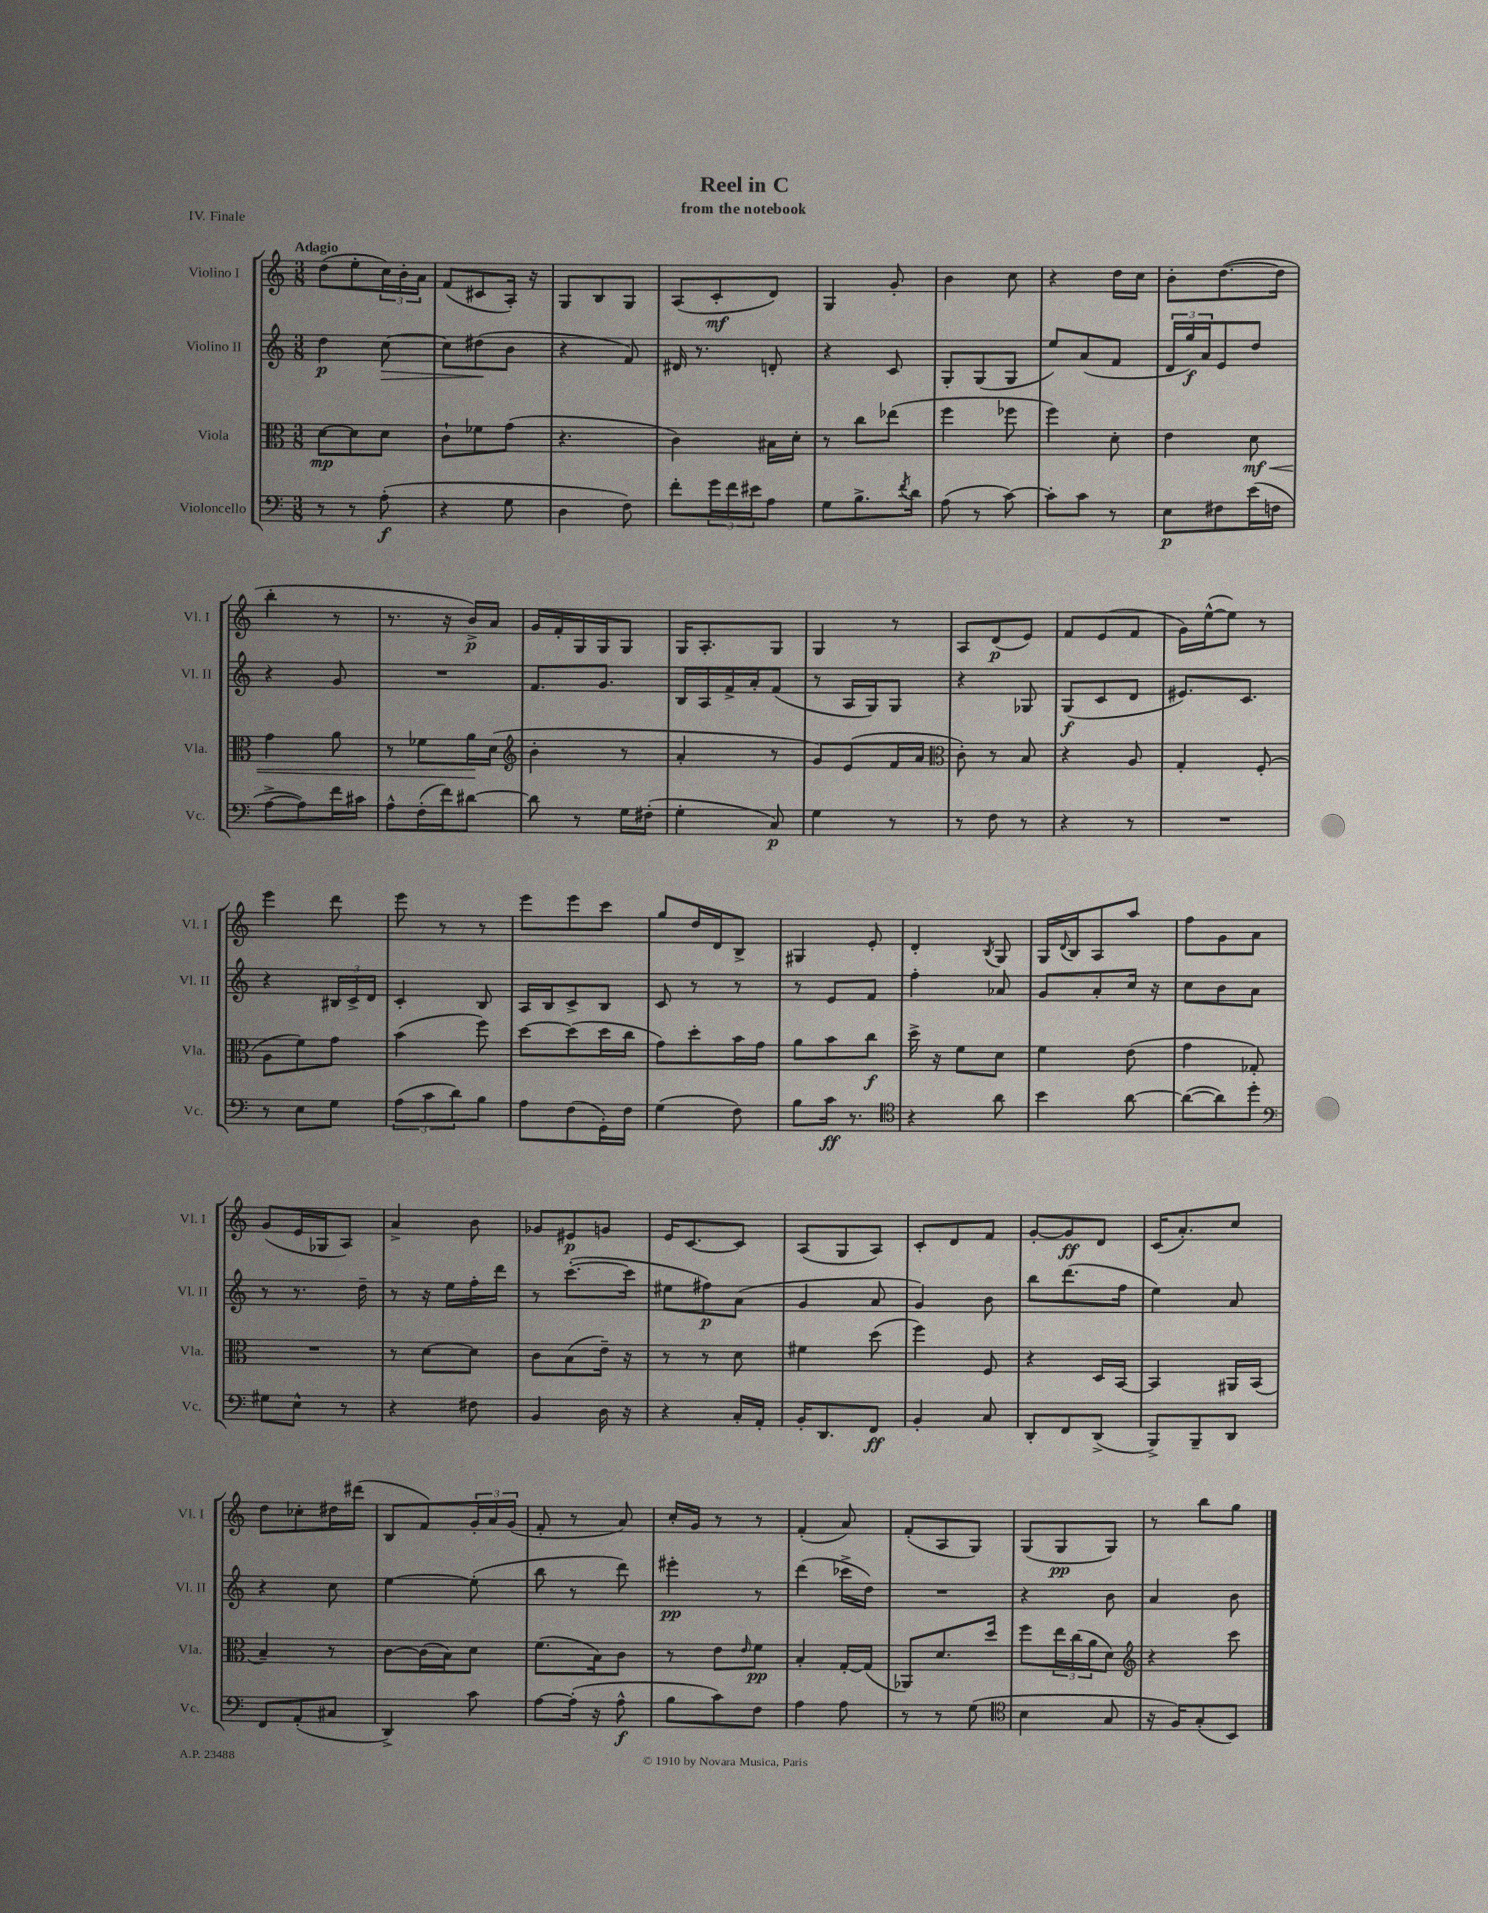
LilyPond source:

\header { title = "Reel in C" subtitle = "from the notebook" piece = "IV. Finale" }
<<
\new StaffGroup <<
\new Staff = "s0" \with { instrumentName = "Violino I" shortInstrumentName = "Vl. I" } {
    \clef treble \key c \major \numericTimeSignature \time 3/8 \tempo "Adagio"
    d''8( e''8-. \tuplet 3/2 { c''16) b'16-. a'16 } |
    f'8( cis'8 a16-.) r16 |
    g8 b8 g8 |
    a8( c'8-.\mf d'8) |
    g4 g'8-. |
    b'4 c''8 |
    r4 d''16 c''16 |
    b'8-. d''8.~( d''16 |
    b''4-. r8 |
    r8. r16 b'16->\p) a'16 |
    g'16 f'16-. g16 g16 g8 |
    g16 a8.-. g8 |
    g4 r8 |
    a8 d'8\p( e'8) |
    f'8 e'8( f'8 |
    g'16) e''16~-^( e''8) r8 |
    e'''4 d'''8 |
    e'''8 r8 r8 |
    e'''8 e'''8 c'''8 |
    g''8 d''16 d'16 b8-> |
    gis4 e'8-. |
    d'4-. \acciaccatura { b8 } g8 |
    g16 \appoggiatura { d'8 } b16 a8 a''8 |
    f''8 g'8 a'8 |
    g'8( e'16 ges16 a8) |
    a'4-> b'8 |
    ges'8 eis'8\p g'8 |
    e'16 c'8.~ c'8 |
    a8( g8 a8) |
    c'8-. d'8 f'8 |
    g'8~-. g'8\ff d'8 |
    c'16( a'8.-.) c''8 |
    d''8 ces''8-. dis''16 dis'''16( |
    b8 f'8) \tuplet 3/2 { g'16-. a'16 g'16( } |
    f'8-. r8 a'8) |
    c''16-. g'16 r8 r8 |
    f'4-.( a'8) |
    f'8-.( a8 g8) |
    g8( g8\pp g8) |
    r8 b''8 g''8 \bar "|." |
}
\new Staff = "s1" \with { instrumentName = "Violino II" shortInstrumentName = "Vl. II" } {
    \clef treble \key c \major \numericTimeSignature \time 3/8
    d''4\p c''8~\> |
    c''8 dis''8\!( b'8 |
    r4 f'8) |
    dis'16 r8. d'8-. |
    r4 c'8 |
    g8-. g8( g8 |
    e''8) a'8( f'8 |
    \tuplet 3/2 { d'16 g''16\f) a'16 } e'8 d''8 |
    r4 g'8 |
    R4. |
    f'8. g'8. |
    b16 a16 f'16-> a'16-. f'8( |
    r8 a16 g16) g8 |
    r4 ges8 |
    g8\f( c'8 d'8 |
    eis'8.) c'8. |
    r4 \tuplet 3/2 { bis16 c'16-> d'16 } |
    c'4-. b8 |
    a16 b16 c'8-> b8 |
    c'8 r8 r8 |
    r8 e'8 f'8 |
    f''4-. aes'8 |
    g'8 a'8-. c''16 r16 |
    c''8 b'8 a'8 |
    r8 r8. d''16-- |
    r8 r16 e''16 f''16-. d'''16 |
    r8 c'''8.~-.( c'''16 |
    eis''8 fis''8\p) a'8( |
    g'4 a'8 |
    g'4) b'8 |
    b''8 d'''8.( f''16 |
    e''4) a'8 |
    r4 c''8 |
    e''4~ e''8-.( |
    b''8 r8 d'''8) |
    eis'''4-.\pp r8 |
    d'''4( ces'''16-> d''16) |
    R4. |
    r4 b'8 |
    a'4 b'8 \bar "|." |
}
\new Staff = "s2" \with { instrumentName = "Viola" shortInstrumentName = "Vla." } {
    \clef alto \key c \major \numericTimeSignature \time 3/8
    d'8~\mp d'8 d'8 |
    c'8-! fes'8 g'8( |
    r4. |
    c'4) bis16 d'16-. |
    r8 c''8 ees''8( |
    f''4 fes''8 |
    f''4) d'8-. |
    e'4 d'8\mf\< |
    g'4 a'8 |
    r8 fes'8 a'16\! d'16( |
    \clef treble b'4-. r8 |
    a'4-. r8 |
    g'8) e'8( f'16 a'16 |
    \clef alto c'8-.) r8 b8 |
    r4 a8 |
    g4-. f8-.( |
    a8 f'8) g'8 |
    b'4( f''8) |
    d''8~ d''8( d''16 c''16 |
    g'8) d''8-. b'16 g'16 |
    a'8 b'8 c''8\f |
    d''16-> r16 f'8 d'8 |
    f'4 e'8( |
    g'4 ges8-.) |
    R4. |
    r8 d'8~ d'8 |
    c'8 b8( e'16--) r16 |
    r8 r8 d'8 |
    fis'4 d''8( |
    f''4) f8 |
    r4 d16 b,16~ |
    b,4 ais,16 b,16( |
    b4--) r8 |
    c'8~ c'16( b16) d'8 |
    f'8.( b16) c'8 |
    r8 e'8 \grace { e'16 } f'8\pp |
    b4-. g16~-. g16( |
    aes,8) d'8. d''16 |
    f''8 \tuplet 3/2 { e''16 c''16( a'16 } d'8) |
    \clef treble r4 c'''8 \bar "|." |
}
\new Staff = "s3" \with { instrumentName = "Violoncello" shortInstrumentName = "Vc." } {
    \clef bass \key c \major \numericTimeSignature \time 3/8
    r8 r8 a8-.\f( |
    r4 g8 |
    d4 f8) |
    f'8-. \tuplet 3/2 { g'16 f'16 eis'16 } a8 |
    g8 b8.-> \acciaccatura { f'8 } d'16 |
    a8( r8 c'8~) |
    c'8-. c'8 r8 |
    e8\p fis8 e'16( f16 |
    a8~-> a8) f'16 cis'16 |
    a8-^ f16-.( f'16) dis'8~ |
    dis'8 r8 g16 fis16-.( |
    g4-. c8\p) |
    g4 r8 |
    r8 f8 r8 |
    r4 r8 |
    R4. |
    r8 e8 g8 |
    \tuplet 3/2 { a8( c'8 d'8) } b8 |
    a8 f8( g,16-.) f16 |
    g4( f8) |
    b8 c'16\ff r8. |
    \clef tenor r4 a'8 |
    b'4 a'8~ |
    a'8~( a'8) d''8-. |
    \clef bass gis8 e8-^ r8 |
    r4 fis8 |
    b,4 d16 r16 |
    r4 c16-. a,16-. |
    b,16-. d,8. f,8\ff |
    b,4-. c8 |
    d,8-. f,8 d,8->( |
    b,,8->) b,,8-- d,8 |
    f,8 a,8-.( cis8 |
    d,4->) c'8 |
    a8~ a16-.( r16 a8-^\f |
    b8 c'8) f8 |
    a4 a8 |
    r8 r8 g8( |
    \clef tenor b4 g8 |
    r16 f16) g8-.( b,8) \bar "|." |
}
>>
>>
\layout { \context { \Score \remove "Bar_number_engraver" } }
